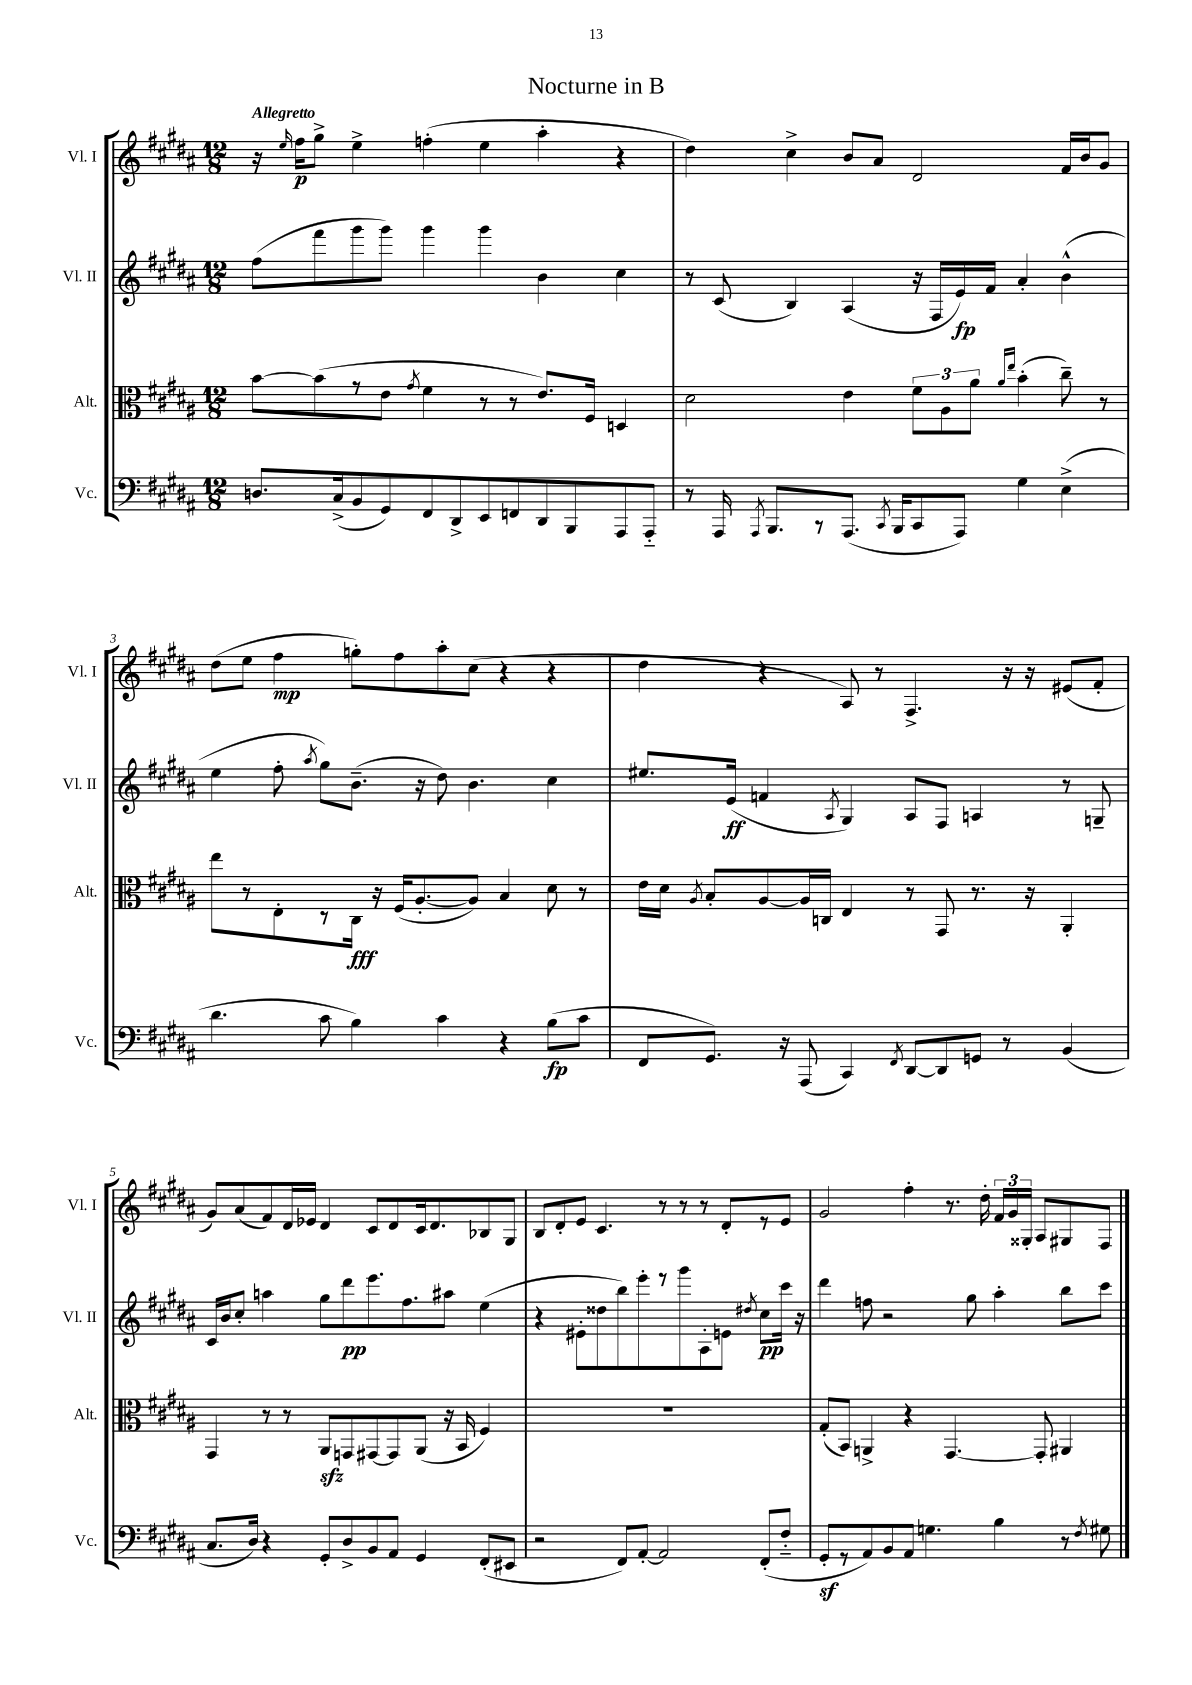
\header { title = "Nocturne in B" }
<<
\new StaffGroup <<
\new Staff = "s0" \with { instrumentName = "Vl. I" shortInstrumentName = "Vl. I" } {
    \clef treble \key b \major \numericTimeSignature \time 12/8 \tempo "Allegretto"
    \autoBeamOff r16 \grace { e''16 } fis''16[\p gis''8]-> e''4-> f''4-.( e''4 ais''4-. r4 |
    dis''4) cis''4-> b'8[ ais'8] dis'2 fis'16[ b'16 gis'8] |
    dis''8[( e''8] fis''4\mp g''8[-.) fis''8 ais''8-. cis''8]( r4 r4 |
    dis''4 r4 ais8) r8 fis4.-> r16 r16 eis'8[( fis'8]-. |
    gis'8[) ais'8( fis'8) dis'16 ees'16] dis'4 cis'8[ dis'8 cis'16 dis'8. bes8 gis8] |
    b8[ dis'8-. e'8] cis'4. r8 r8 r8 dis'8[-. r8 e'8] |
    gis'2 fis''4-. r8. dis''16-. \tuplet 3/2 { fis'16[ gis'16 gisis16]-. } ais8[ gis8 fis8] \bar "|." |
}
\new Staff = "s1" \with { instrumentName = "Vl. II" shortInstrumentName = "Vl. II" } {
    \clef treble \key b \major \numericTimeSignature \time 12/8
    \autoBeamOff fis''8[( fis'''8 gis'''8 gis'''8]) gis'''4 gis'''4 b'4 cis''4 |
    r8 cis'8( b4) ais4( r16 fis16[ e'16\fp) fis'16] ais'4-. b'4-^( |
    e''4 fis''8-. \acciaccatura { ais''8 } gis''8[) b'8.]--( r16 dis''8) b'4. cis''4 |
    eis''8.[ e'16]\ff( f'4 \acciaccatura { ais8 } gis4) ais8[ fis8] a4 r8 g8-- |
    cis'16[ b'16 cis''8]-. a''4 gis''8[ dis'''8\pp e'''8. fis''8. ais''8] e''4( |
    r4 eis'8[-. disis''8 b''8) e'''8-. r8 gis'''8 ais8-. e'8] \acciaccatura { dis''8 } cis''8[\pp cis'''16] r16 |
    dis'''4 f''8 r2 gis''8 ais''4-. b''8[ cis'''8] \bar "|." |
}
\new Staff = "s2" \with { instrumentName = "Alt." shortInstrumentName = "Alt." } {
    \clef alto \key b \major \numericTimeSignature \time 12/8
    \autoBeamOff b'8[~ b'8( r8 e'8] \acciaccatura { gis'8 } fis'4 r8 r8 e'8.[) fis16] d4 |
    dis'2 e'4 \tuplet 3/2 { fis'8[ ais8 ais'8] } \grace { ais'16[ e''16] } b'4-.( cis''8--) r8 |
    e''8[ r8 e8-. r8 cis16]\fff r16 fis16[( ais8.~-. ais8]) b4 dis'8 r8 |
    e'16[ dis'16] \acciaccatura { ais8 } b8[-. ais8~ ais16 c16] e4 r8 gis,8 r8. r16 ais,4-. |
    gis,4 r8 r8 ais,8[\sfz g,8 gis,8~ gis,8 ais,8]( r16 b,16 fis4) |
    R1. |
    gis8[-.( b,8]) a,4-> r4 gis,4.~ gis,8-. ais,4 \bar "|." |
}
\new Staff = "s3" \with { instrumentName = "Vc." shortInstrumentName = "Vc." } {
    \clef bass \key b \major \numericTimeSignature \time 12/8
    \autoBeamOff d8.[ cis16->( b,8 gis,8) fis,8 dis,8-> e,8 f,8 dis,8 b,,8 ais,,8 ais,,8]-_ |
    r8 ais,,16 \acciaccatura { ais,,8 } b,,8.[ r8 ais,,8.]( \acciaccatura { cis,8 } b,,16[ cis,8 ais,,8]) gis4 e4->( |
    dis'4. cis'8 b4) cis'4 r4 b8[\fp( cis'8] |
    fis,8[ gis,8.]) r16 ais,,8( cis,4) \acciaccatura { fis,8 } dis,8[~ dis,8 g,8] r8 b,4( |
    cis8.[ dis16]) r4 gis,8[-. dis8-> b,8 ais,8] gis,4 fis,8[-.( eis,8] |
    r2 fis,8[) ais,8]~-. ais,2 fis,8[-.( fis8]-_ |
    gis,8[-.\sf r8 ais,8) b,8 ais,8] g4. b4 r8 \acciaccatura { fis8 } gis8 \bar "|." |
}
>>
>>
